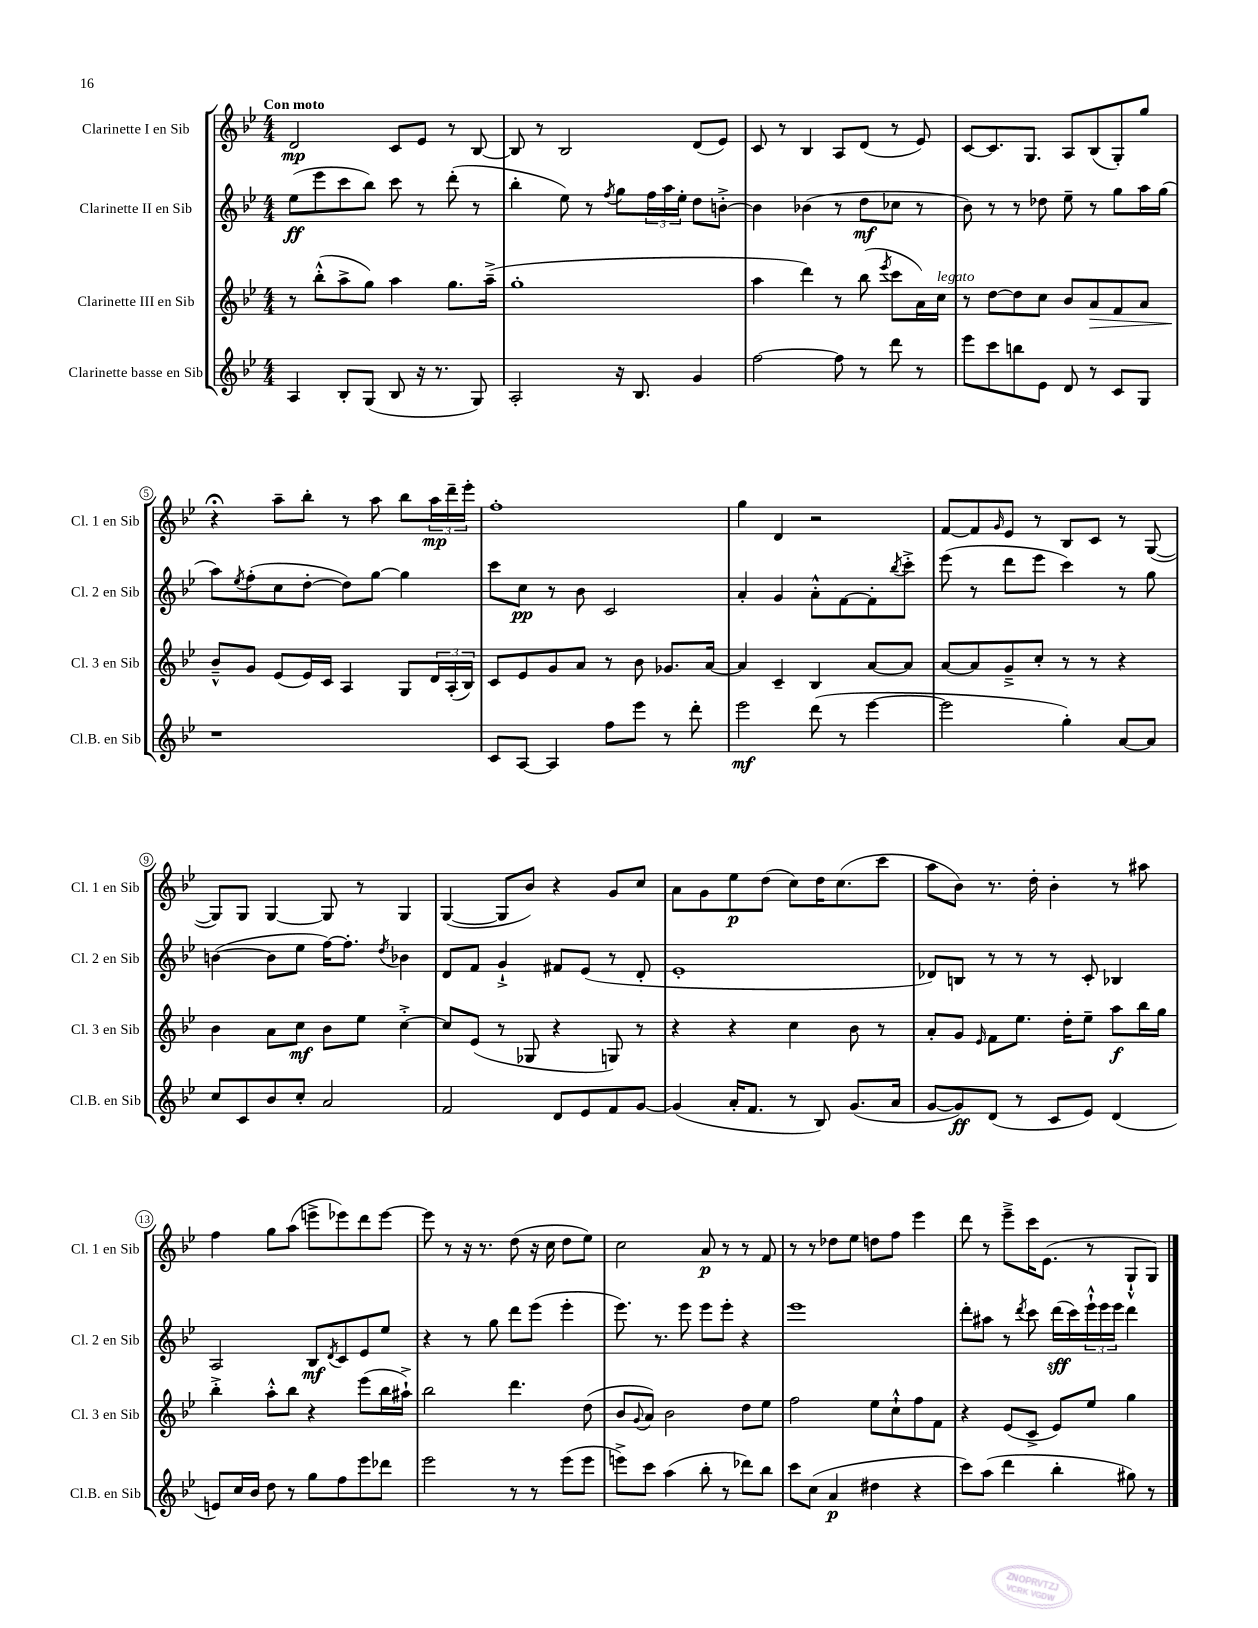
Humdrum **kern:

**kern	**dynam	**kern	**dynam	**kern	**dynam	**kern	**dynam
*part4	*part4	*part3	*part3	*part2	*part2	*part1	*part1
*staff4	*staff4	*staff3	*staff3	*staff2	*staff2	*staff1	*staff1
*I"Clarinette basse en Sib	*	*I"Clarinette III en Sib	*	*I"Clarinette II en Sib	*	*I"Clarinette I en Sib	*
*I'Cl.B. en Sib	*	*I'Cl. 3 en Sib	*	*I'Cl. 2 en Sib	*	*I'Cl. 1 en Sib	*
*clefG2	*	*clefG2	*	*clefG2	*	*clefG2	*
*k[b-e-]	*	*k[b-e-]	*	*k[b-e-]	*	*k[b-e-]	*
*M4/4	*	*M4/4	*	*M4/4	*	*M4/4	*
=1	=1	=1	=1	=1	=1	=1	=1
!	!	!	!	!	!	!LO:TX:a:B:t=Con moto	!
4A/	.	8r	.	(8ee-\L	ff	2d/	mp
.	.	(8bb-'^^\L	.	8eee-\	.	.	.
8B-'/L	.	8aa^\	.	8ccc\	.	.	.
(8G/J	.	8gg\J)	.	8bb-\J)	.	.	.
8B-/	.	4aa\	.	8ccc\	.	8c/L	.
16r	.	.	.	8r	.	8e-/J	.
8.r	.	.	.	.	.	.	.
.	.	8.gg\L	.	(8ddd'\	.	8r	.
8G/)	.	.	.	8r	.	[8B-/	.
.	.	(16aa~^\Jk	.	.	.	.	.
=2	=2	=2	=2	=2	=2	=2	=2
2A'/	.	1gg'	.	4bb-'\	.	8B-/]	.
.	.	.	.	.	.	8r	.
.	.	.	.	8ee-\)	.	2B-/	.
.	.	.	.	8r	.	.	.
.	.	.	.	8qff/	.	.	.
16r	.	.	.	8gg\L	.	.	.
8.B-/	.	.	.	.	.	.	.
.	.	.	.	24ff\L	.	.	.
.	.	.	.	24aa\	.	.	.
.	.	.	.	24ee-'\JJ	.	.	.
4g/	.	.	.	8dd\L	.	(8d/L	.
.	.	.	.	[8bn'^\J	.	8e-/J)	.
=3	=3	=3	=3	=3	=3	=3	=3
[2ff\	.	4aa\	.	4b\]	.	8c/	.
.	.	.	.	.	.	8r	.
.	.	4ddd\)	.	(4b-X\	.	4B-/	.
8ff\]	.	8r	.	8r	.	8A/L	.
8r	.	(8bb-\	.	8dd\L	mf	(8d/J	.
.	.	8qeee-/	.	.	.	.	.
8ddd\	.	8ccc\L	.	8cc-X\J	.	8r	.
8r	.	16a\L)	.	8r	.	8e-/)	.
!	!	!LO:TX:a:i:t=legato	!	!	!	!	!
.	.	16cc\JJ	.	.	.	.	.
=4	=4	=4	=4	=4	=4	=4	=4
8eee-\L	.	8r	.	8b-\)	.	[8c/L	.
8ccc\	.	[8dd\L	.	8r	.	8.c/]	.
8bbn\	.	8dd\]	.	8r	.	.	.
.	.	.	.	.	.	8.G/J	.
8e-\J	.	8cc\J	.	8dd-X\	.	.	.
8d/	.	8b-/L	.	8ee-~\	.	8A/L	.
!	!	!	!LO:HP:b	!	!	!	!
8r	.	8a/	>	8r	.	(8B-/	.
8c/L	.	8f/	.	8gg\L	.	8G'/)	.
8G/J	.	8a/J	.	16aa\L	.	8gg/J	.
.	.	.	.	(16gg\JJ	.	.	.
!!LO:LB:g=z
=5	=5	=5	=5	=5	=5	=5	=5
1r	.	8b-~^^/L	.	8aa\L)	.	4r;<	.
.	.	.	.	8qee-/	.	.	.
.	.	8g/J	]	(8ff'\	.	.	.
.	.	(8e-/L	.	8cc\	.	8aa~\L	.
.	.	16e-/L)	.	[8dd'\J	.	8bb-'\J	.
.	.	16c/JJ	.	.	.	.	.
.	.	4A/	.	8dd\L])	.	8r	.
.	.	.	.	[8gg\J	.	8aa\	.
.	.	8G/L	.	4gg\]	.	8bb-\L	.
.	.	24d/L	.	.	.	24aa\L	mp
.	.	(24A'/	.	.	.	24ddd~\	.
.	.	24B-/JJ)	.	.	.	24eee-'\JJ	.
=6	=6	=6	=6	=6	=6	=6	=6
8c/L	.	8c/L	.	8ccc\L	.	1ff'	.
[8A/J	.	8e-/	.	8cc\J	pp	.	.
4A/]	.	8g/	.	8r	.	.	.
.	.	8a/J	.	8b-\	.	.	.
8ff\L	.	8r	.	2c/	.	.	.
8eee-\J	.	8b-\	.	.	.	.	.
8r	.	8.g-X/L	.	.	.	.	.
8ddd'\	.	.	.	.	.	.	.
.	.	[16a/Jk	.	.	.	.	.
=7	=7	=7	=7	=7	=7	=7	=7
2eee-\	mf	4a/]	.	4a'/	.	4gg\	.
.	.	4c~/	.	4g/	.	4d/	.
(8ddd\	.	4B-/	.	8a'^^\L	.	2r	.
8r	.	.	.	[8f\	.	.	.
[4eee-\	.	[8a/L	.	8f'\]	.	.	.
.	.	.	.	8qbb-/	.	.	.
.	.	8a/J]	.	8ccc'^\J	.	.	.
=8	=8	=8	=8	=8	=8	=8	=8
2eee-\]	.	[8a/L	.	(8eee-\	.	[8f/L	.
.	.	8a/]	.	8r	.	8f/]	.
.	.	.	.	.	.	16qqg/	.
.	.	8g~^/	.	8ddd\L	.	8e-/J	.
.	.	8cc'/J	.	8eee-\J	.	8r	.
4gg'\)	.	8r	.	4ccc\)	.	8B-/L	.
.	.	8r	.	.	.	8c/J	.
[8a/L	.	4r	.	8r	.	8r	.
8a/J]	.	.	.	8gg\	.	([8G/	.
!!LO:LB:g=z
=9	=9	=9	=9	=9	=9	=9	=9
8cc/L	.	4b-\	.	([4bn\	.	8G/L])	.
8c/	.	.	.	.	.	8G/J	.
8b-/	.	8a\L	.	8b\L]	.	[4G/	.
8cc'/J	.	8cc\J	mf	8ee-\J	.	.	.
2a/	.	8b-\L	.	[16ff\KL)	.	8G/]	.
.	.	.	.	8.ff'\J]	.	.	.
.	.	8ee-\J	.	.	.	8r	.
.	.	.	.	8qdd/	.	.	.
.	.	[4cc'^\	.	4b-X\	.	4G/	.
=10	=10	=10	=10	=10	=10	=10	=10
2f/	.	8cc/L]	.	8d/L	.	([4G/	.
.	.	(8e-/J	.	8f/J	.	.	.
.	.	8r	.	4g`^/	.	8G/L]	.
.	.	8G-X/	.	.	.	8b-/J)	.
8d/L	.	4r	.	8f#X/L	.	4r	.
8e-/	.	.	.	(8e-/J	.	.	.
8f/	.	8Gn/)	.	8r	.	8g/L	.
[8g/J	.	8r	.	8d'/	.	8cc/J	.
=11	=11	=11	=11	=11	=11	=11	=11
(4g/]	.	4r	.	1e-'	.	8a\L	.
.	.	.	.	.	.	8g\	.
16a'/KL	.	4r	.	.	.	8ee-\	p
8.f/J	.	.	.	.	.	.	.
.	.	.	.	.	.	(8dd\J	.
8r	.	4cc\	.	.	.	8cc\L)	.
8B-/)	.	.	.	.	.	16dd\K	.
.	.	.	.	.	.	(8.cc\	.
(8.g/L	.	8b-\	.	.	.	.	.
.	.	8r	.	.	.	8ccc\J	.
16a/Jk	.	.	.	.	.	.	.
=12	=12	=12	=12	=12	=12	=12	=12
[8g/L	.	8a'/L	.	8d-X/L)	.	8aa\L	.
8g/])	ff	8g/J	.	8Bn/J	.	8b-\J)	.
.	.	16qqe-/	.	.	.	.	.
(8d/J	.	8f\L	.	8r	.	8.r	.
8r	.	8.ee-\J	.	8r	.	.	.
.	.	.	.	.	.	16dd'\	.
8c/L	.	.	.	8r	.	4b-'\	.
.	.	16dd'\KL	.	.	.	.	.
8e-/J)	.	8ee-~\J	.	8c'/	.	.	.
(4d/	.	8aa\L	f	4B-X/	.	8r	.
.	.	16bb-\L	.	.	.	8aa#X\	.
.	.	16gg\JJ	.	.	.	.	.
!!LO:LB:g=z
=13	=13	=13	=13	=13	=13	=13	=13
8en/L)	.	4bb-'^\	.	2A/	.	4ff\	.
16cc/L	.	.	.	.	.	.	.
16b-/JJ	.	.	.	.	.	.	.
8dd\	.	8aa'^^\L	.	.	.	8gg\L	.
8r	.	8bb-\J	.	.	.	(8aa\J	.
8gg\L	.	4r	.	8B-/L	mf	8eeen^\L	.
.	.	.	.	8qd/	.	.	.
8ff\	.	.	.	8c/	.	8eee-X\)	.
8eee-\	.	(8eee-\L	.	8e-/	.	8ddd\	.
8ddd-X\J	.	16bb-\L	.	8ee-/J	.	[8eee-\J	.
.	.	16aa#X`^\JJ)	.	.	.	.	.
=14	=14	=14	=14	=14	=14	=14	=14
2eee-\	.	2bb-\	.	4r	.	8eee-\]	.
.	.	.	.	.	.	8r	.
.	.	.	.	8r	.	16r	.
.	.	.	.	.	.	8.r	.
.	.	.	.	8gg\	.	.	.
8r	.	4.ddd\	.	8ddd\L	.	(8dd\	.
8r	.	.	.	(8eee-\J	.	16r	.
.	.	.	.	.	.	16cc\	.
(8eee-\L	.	.	.	4eee-'\	.	8dd\L	.
8eee-\J	.	(8dd\	.	.	.	8ee-\J)	.
=15	=15	=15	=15	=15	=15	=15	=15
8eeen^\L)	.	8b-/L	.	8.eee-\)	.	2cc\	.
.	.	8qqg/	.	.	.	.	.
8ccc\J	.	8a/J)	.	.	.	.	.
.	.	.	.	8.r	.	.	.
(4aa\	.	2b-\	.	.	.	.	.
.	.	.	.	8eee-\	.	.	.
8bb-'\	.	.	.	8eee-\L	.	8a/	p
8r	.	.	.	8eee-'\J	.	8r	.
8ddd-X\L)	.	8dd\L	.	4r	.	8r	.
8bb-\J	.	8ee-\J	.	.	.	8f/	.
=16	=16	=16	=16	=16	=16	=16	=16
8ccc\L	.	2ff\	.	1eee-	.	8r	.
(8cc\J	.	.	.	.	.	8r	.
4a/	p	.	.	.	.	8dd-X\L	.
.	.	.	.	.	.	8ee-\J	.
4dd#X\	.	8ee-\L	.	.	.	8ddn\L	.
.	.	8cc`^^\	.	.	.	8ff\J	.
4r	.	8ff\	.	.	.	4eee-\	.
.	.	8f\J	.	.	.	.	.
=17	=17	=17	=17	=17	=17	=17	=17
8ccc\L)	.	4r	.	8ddd'\L	.	8ddd\	.
(8aa\J	.	.	.	8aa#X\J	.	8r	.
4ddd\	.	(8e-/L	.	8r	.	8eee-~^\L	.
.	.	.	.	8qddd/	.	.	.
.	.	8c^/J	.	8ccc\	.	16ccc\K	.
.	.	.	.	.	.	(8.e-\J	.
4bb-'\	.	8e-/L)	.	(16ddd\LL	sff	.	.
.	.	.	.	16ccc\)	.	.	.
.	.	8ee-/J	.	24eee-`^^\	.	8r	.
.	.	.	.	24eee-\	.	.	.
.	.	.	.	24eee-\JJ	.	.	.
8gg#X\)	.	4gg\	.	4ddd\	.	8G`^^/L	.
8r	.	.	.	.	.	8G/J)	.
==	==	==	==	==	==	==	==
*-	*-	*-	*-	*-	*-	*-	*-
